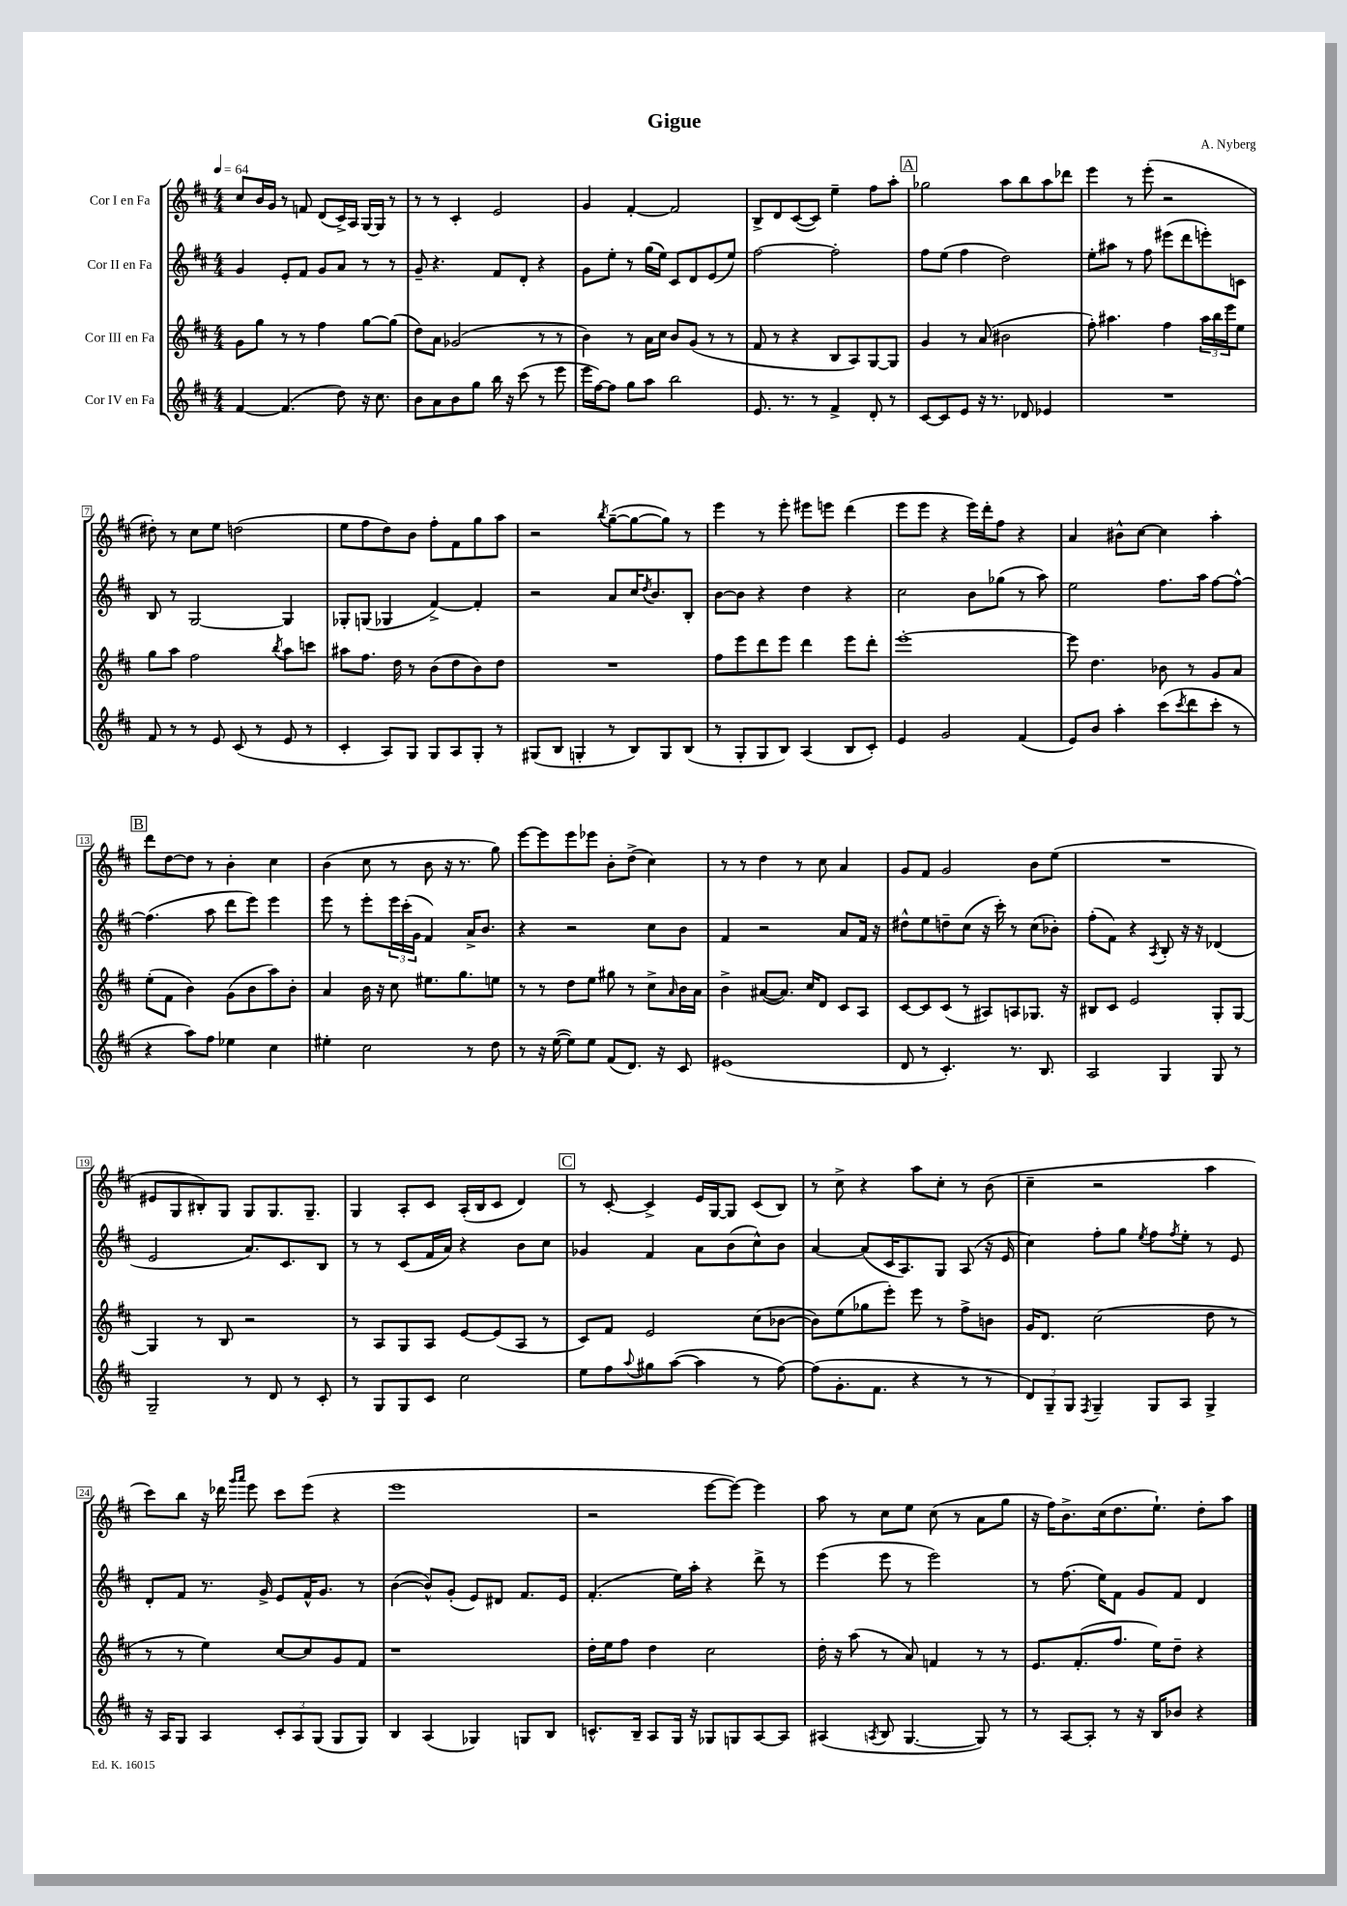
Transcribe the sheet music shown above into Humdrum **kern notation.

**kern	**kern	**kern	**kern
*part4	*part3	*part2	*part1
*staff4	*staff3	*staff2	*staff1
*I"Cor IV en Fa	*I"Cor III en Fa	*I"Cor II en Fa	*I"Cor I en Fa
*clefG2	*clefG2	*clefG2	*clefG2
*k[f#c#]	*k[f#c#]	*k[f#c#]	*k[f#c#]
*M4/4	*M4/4	*M4/4	*M4/4
*MM64	*MM64	*MM64	*MM64
=1	=1	=1	=1
[4f#/	8g\L	4g/	8cc#/L
.	8gg\J	.	16b/L
.	.	.	16g/JJ
(4.f#/]	8r	8e'/L	8r
.	8r	8f#/J	8fn/
.	4ff#\	8g/L	(8d/L
8dd\)	.	8a/J	16c#^/L)
.	.	.	16A/JJ
16r	[8gg\L	8r	[16G/LL
8.cc#\	.	.	16G/JJ]
.	(8gg\J]	8r	8r
=2	=2	=2	=2
8b\L	8dd\L)	8g~/	8r
8a\	8a\J	4.r	8r
8b\	(2g-X/	.	4c#'/
8gg\J	.	.	.
16bb\	.	8f#/L	2e/
16r	.	.	.
(8ccc#\	.	8d'/J	.
8r	8r	4r	.
8eee\	8r	.	.
=3	=3	=3	=3
16eee\LL	4b\)	8g\L	4g/
[16ff#\J)	.	.	.
8ff#\J]	.	8ee'\J	.
8gg\L	8r	8r	[4f#'/
8aa\J	16a\LL	(16gg\LL	.
.	16cc#\JJ	16ee\JJ)	.
2bb\	8b/L	8c#/L	2f#/]
.	(8g/J	8d/	.
.	8r	(8e/	.
.	8r	8ee/J)	.
=4	=4	=4	=4
8.e/	8f#/	[2ff#\	8B^/L
.	8r	.	8d/
8.r	.	.	.
.	4r	.	([8c#/
8r	.	.	8c#/J])
4f#^/	8B/L	2ff#'\]	4ee~\
.	8A/)	.	.
8d'/	[8G/	.	8ff#\L
8r	8G/J]	.	8aa'\J
!!LO:REH:place=s1:t=A
=5	=5	=5	=5
[8c#/L	4g/	8ff#\L	2gg-X\
8c#/]	.	(8ee\J	.
8e/J	8r	4ff#\	.
16r	(8a/	.	.
8.r	.	.	.
.	2b#X\	2dd\)	8aa\L
8d-X/	.	.	8bb\
4e-X/	.	.	8aa\
.	.	.	8ddd-X\J
=6	=6	=6	=6
1r	8ff#'\)	8ee'\L	4eee\
.	4.aa#X\	8aa#X\J	.
.	.	8r	8r
.	.	8ff#\	(8eee'\
.	4ff#\	(8eee#X\L	2r
.	.	8ddd\	.
.	24aa#\LL	8eeen'\)	.
.	24bb\	.	.
.	24eee\J	.	.
.	8ee\J	8cn\J	.
!!LO:LB:g=z
=7	=7	=7	=7
8f#/	8gg\L	8B/	8dd#X'\)
8r	8aa\J	8r	8r
8r	2ff#\	[2G/	8cc#\L
8e/	.	.	8ee\J
(8c#/	.	.	(2ddn\
8r	.	.	.
.	8qbb/	.	.
8e/	8aa\L	4G/]	.
8r	8cccn\J	.	.
=8	=8	=8	=8
4c#'/	8aa#X\L	8G-X'/L	8ee\L
.	8.ff#\J	(8Gn/J	8ff#\
8A/L)	.	4G-X/	8dd\)
.	16dd\	.	.
8G/J	8r	.	8b\J
8G/L	(8b\L	[4f#^/)	8ff#'\L
8A/	8dd\	.	8f#\
8G'/J	8b\)	4f#'/]	8gg\
8r	8dd\J	.	8aa\J
=9	=9	=9	=9
(8G#X/L	1r	2r	2r
8B/J	.	.	.
4Gn'/	.	.	.
.	.	.	8qbb/
8r	.	8a/L	([8gg~\L
8B/L)	.	16cc#/K	8gg\_
.	.	8qdd/	.
.	.	8.b/	.
8G/	.	.	8gg\J])
(8B/J	.	8B'/J	8r
=10	=10	=10	=10
8r	8ff#\L	[8b\L	4eee\
8G'/L	8eee\	8b\J]	.
8G/	8ddd\	4r	8r
8B/J)	8eee\J	.	8eee'\
(4A/	4ddd\	4dd\	8eee#X\L
.	.	.	8eeen\J
8B/L	8eee\L	4r	(4ddd\
8c#'/J)	8ddd'\J	.	.
=11	=11	=11	=11
4e/	[1eee'	2cc#\	8eee\L
.	.	.	8eee\J
2g/	.	.	4r
.	.	8b\L	16eee\LL)
.	.	.	16ddd'\J
.	.	(8gg-X\J	8ff#\J
(4f#/	.	8r	4r
.	.	8aa\)	.
=12	=12	=12	=12
8e/L)	8eee\]	2ee\	4a/
8b/J	4.dd\	.	.
4aa'\	.	.	8b#X^^\L
.	.	.	[8cc#\J
(8ccc#\L	8b-X\	8.ff#\L	4cc#\]
8qccc#/	.	.	.
8ddd\	8r	.	.
.	.	16aa\Jk	.
8ccc#'\J	8g/L	[8ff#\L	4aa'\
8r	8a/J	8ff#^^\J_	.
!!LO:LB:g=z
!!LO:REH:place=s1:t=B
=13	=13	=13	=13
4r	(8ee'\L	(4.ff#\]	8ddd\L
.	8f#\J	.	[8dd\
8aa\L)	4b\)	.	8dd\J]
8ff#\J	.	8aa\	8r
4ee-X\	(8g\L	8ddd\L	4b'\
.	8b\	8eee\J)	.
4cc#\	8aa\)	4eee\	4cc#\
.	8b'\J	.	.
=14	=14	=14	=14
4ee#X'\	4a/	8eee\	(4b\
.	.	8r	.
2cc#\	16b\	8eee'\L	8cc#\
.	16r	.	.
.	8cc#\	24eee\L	8r
.	.	(24ccc#'\	.
.	.	24g\JJ	.
.	8.ee#X\L	4f#/)	8b\
.	.	.	16r
.	8.gg\	.	8.r
8r	.	16a^/KL	.
.	.	8.b/J	.
8dd\	8een\J	.	8gg\)
=15	=15	=15	=15
8r	8r	4r	[8eee\L
16r	8r	.	8eee\]
([16ee\	.	.	.
8ee\L])	8dd\L	2r	8eee\
8ee\J	8ee\J	.	8eee-X\J
(8f#/L	8gg#X\	.	8b'\L
8.d/J)	8r	.	(8dd^\J
.	8cc#^\L	8cc#\L	4cc#\)
16r	.	.	.
.	16qqa/	.	.
8c#/	16b\L	8b\J	.
.	16a\JJ	.	.
=16	=16	=16	=16
(1e#X	4b^\	4f#/	8r
.	.	.	8r
.	([8a#X/L	2r	4dd\
.	8.a#/J])	.	.
.	.	.	8r
.	16cc#/KL	.	.
.	8d/J	.	8cc#\
.	8c#/L	8a/L	4a/
.	8A/J	16f#/Jk	.
.	.	16r	.
=17	=17	=17	=17
8d/	[8c#/L	8dd#X^^\L	8g/L
8r	8c#/]	8ee\	8f#/J
4.c#'/)	(8c#/J	8ddn~\	2g/
.	8r	(8cc#\J	.
.	8A#X/L)	16r	.
.	.	16ccc#'\)	.
8.r	8An/	8r	.
.	8.G-X/J	(8cc#\L	8b\L
8.B/	.	.	.
.	.	8b-X'\J)	(8ee\J
.	16r	.	.
=18	=18	=18	=18
2A/	8B#X/L	(8ff#'\L	1r
.	8c#/J	8f#\J)	.
.	2e/	4r	.
.	.	8qA/	.
4G/	.	8B'/	.
.	.	16r	.
.	.	16r	.
8G/	8G'/L	(4d-X/	.
8r	[8G/J	.	.
!!LO:LB:g=z
=19	=19	=19	=19
2G~/	4G/]	2e/	8e#X/L
.	.	.	8G/
.	8r	.	8B#X'/)
.	8B/	.	8G/J
8r	2r	8.a/L)	8G/L
8d/	.	.	8.G/
.	.	8.c#/	.
8r	.	.	.
.	.	.	8.G~/J
8c#'/	.	8B/J	.
=20	=20	=20	=20
8r	8r	8r	4G/
8G/L	8A/L	8r	.
8G/	8G/	(8c#/L	8A'/L
8c#/J	8A/J	16f#/L	8c#/J
.	.	16a/JJ)	.
2cc#\	[8e/L	4r	(16A'/LL
.	.	.	16B/J
.	(8e/]	.	8c#/J
.	8A/J	8b\L	4d/)
.	8r	8cc#\J	.
!!LO:REH:place=s1:t=C
=21	=21	=21	=21
8ee\L	8c#/L)	4g-X/	8r
8ff#\	8f#/J	.	[8c#'/
8qqaa/	.	.	.
8gg#X\	2e/	4f#/	4c#^/]
([8aa\J	.	.	.
4aa\]	.	8a\L	16e/LL
.	.	.	[16G/J
.	.	(8b\	8G/J]
8r	(8cc#\L	8cc#^^\)	(8c#/L
[8ff#\)	[8b-X\J	8b\J	8B/J)
=22	=22	=22	=22
(8ff#\L]	8b-\L])	[4a/	8r
8.g'\	(8ee\	.	8cc#^\
.	8gg-X\	(8a/L]	4r
8.f#\J	.	.	.
.	8eee'\J)	16c#/K	.
.	.	8.A/)	.
4r	8eee\	.	8aa\L
.	8r	8G/J	8cc#'\J
8r	8ff#^\L	(8A/	8r
8r	8bn\J	16r	(8b\
.	.	16e/	.
=23	=23	=23	=23
12d/L)	16g/KL	4cc#\)	4cc#~\
.	8.d/J	.	.
12G~/	.	.	.
12G/J	.	.	.
8qF#/	.	.	.
4G~/	(2cc#\	8ff#'\L	2r
.	.	8gg\J	.
.	.	8qee/	.
8G/L	.	8ff#\L	.
.	.	8qff#/	.
8A/J	.	8ee'\J	.
4G^/	8dd\	8r	4aa\
.	8r	8e/	.
!!LO:LB:g=z
=24	=24	=24	=24
16r	8r	8d'/L	8ccc#\L)
16A/KL	.	.	.
8G/J	8r	8f#/J	8bb\J
4A/	4ee\)	8.r	16r
.	.	.	16ddd-X\
.	.	.	16qqggg/LL
.	.	.	16qqaaa/JJ
.	.	.	8eee\
.	.	16g^/	.
12c#'/L	[8cc#/L	8e/L	8ccc#\L
12A/	.	.	.
.	8cc#/]	16f#^^/K	(8eee\J
(12G/J	.	.	.
.	.	8.g/J	.
8G/L	8g/	.	4r
8G/J)	8f#/J	8r	.
=25	=25	=25	=25
4B/	1r	([4b\	1eee
(4A/	.	8b^^/L])	.
.	.	(8g'/J	.
4G-X/)	.	8e/L)	.
.	.	8d#X/J	.
8Gn/L	.	8.f#/L	.
8B/J	.	.	.
.	.	16e/Jk	.
=26	=26	=26	=26
8.cn^^/L	16dd'\LL	(4.f#'/	2r
.	16ee\J	.	.
.	8ff#\J	.	.
16B~/Jk	.	.	.
8A/L	4dd\	.	.
16G/Jk	.	16ee\LL)	.
16r	.	16aa'\JJ	.
8G-X/L	2cc#\	4r	[8eee\L
8Gn/	.	.	8eee\J_)
[8A/	.	8ddd^\	4eee\]
8A/J]	.	8r	.
=27	=27	=27	=27
(4A#X/	16dd'\	(4eee\	8aa\
.	16r	.	.
.	(8aa\	.	8r
8qAn/	.	.	.
8B/	8r	8eee\	8cc#\L
[4.G/	8a/)	8r	8ee\J
.	4fn/	2eee\)	(8cc#\
.	.	.	8r
8G/])	8r	.	8a\L
8r	8r	.	8gg\J
=28	=28	=28	=28
8r	8.e/L	8r	16r
.	.	.	16ff#\KL)
[8A/L	.	(8.ff#\	8.b^\
.	(8.f#'/	.	.
8A'/J]	.	.	.
.	.	16ee\KL)	(16cc#\k
8r	8.ff#/J	8f#\J	8.dd\
16r	.	8g/L	.
16B/KL	16ee\KL)	.	8.ee`\J)
8b-X/J	8dd~\J	8f#/J	.
4r	4r	4d/	8dd'\L
.	.	.	8aa\J
==	==	==	==
*-	*-	*-	*-
